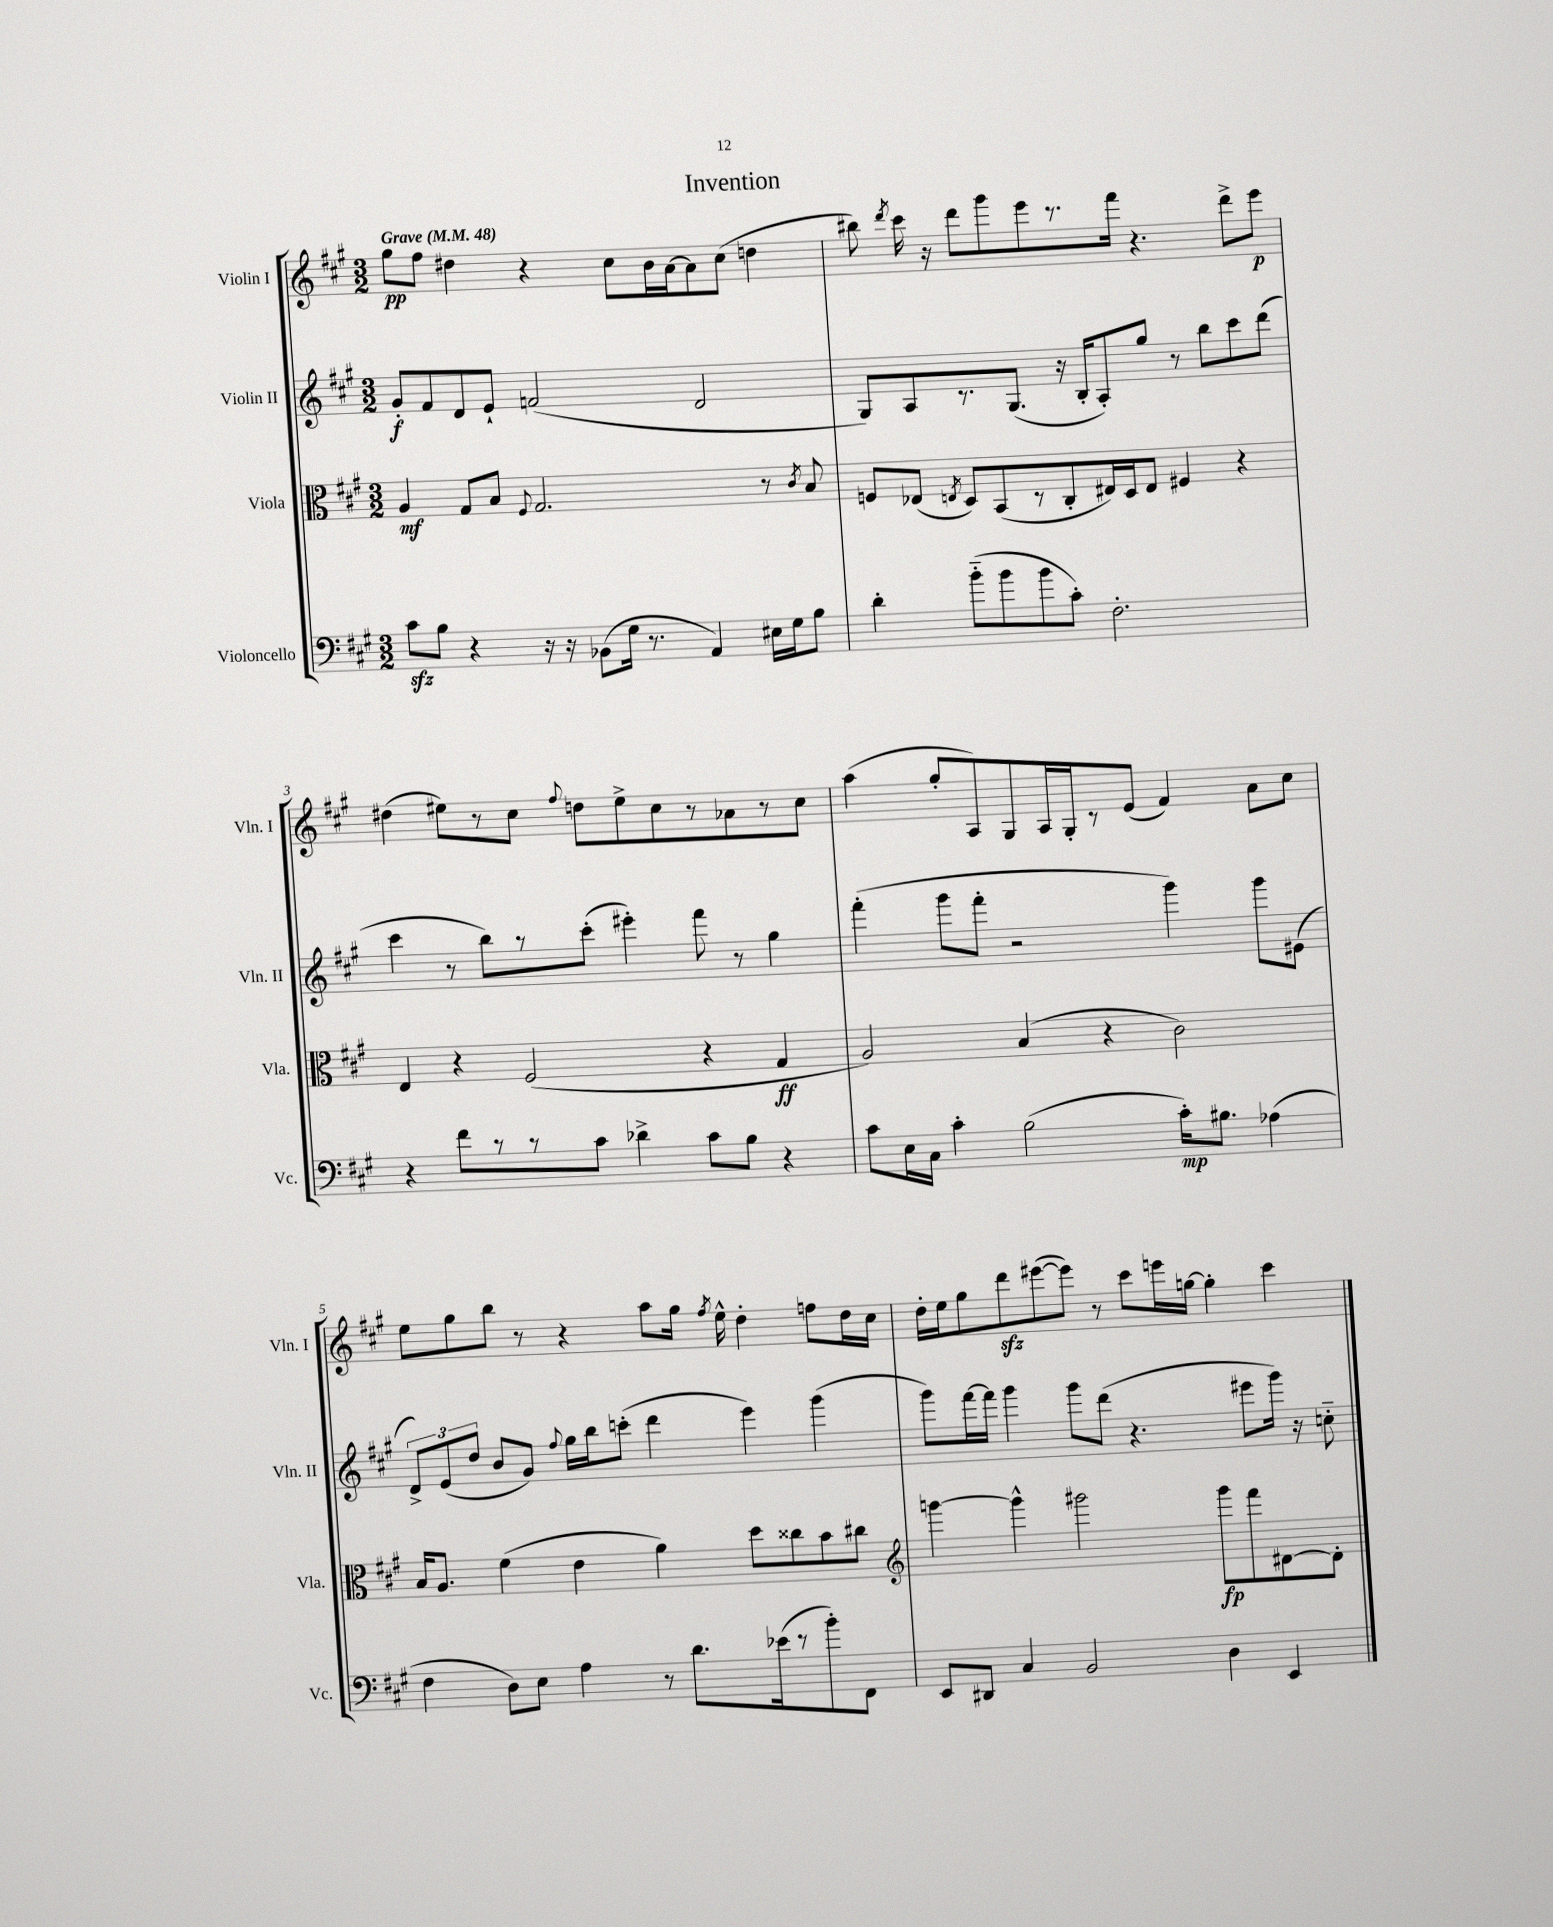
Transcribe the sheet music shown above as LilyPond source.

\header { title = "Invention" }
<<
\new StaffGroup <<
\new Staff = "s0" \with { instrumentName = "Violin I" shortInstrumentName = "Vln. I" } {
    \clef treble \key a \major \numericTimeSignature \time 3/2 \tempo "Grave" 4 = 48
    \autoBeamOff gis''8[\pp fis''8] dis''4 r4 cis''8[ b'16 a'16~ a'8 cis''8]( d''4 |
    bis''8) \acciaccatura { d'''8 } cis'''16 r16 d'''8[ gis'''8 e'''8 r8. fis'''16] r4. d'''8[-> e'''8]\p |
    dis''4( eis''8[) r8 cis''8] \appoggiatura { fis''8 } d''8[ eis''8-> cis''8 r8 aes'8 r8 cis''8] |
    a''4( gis''8[-. a8) gis8 a16 gis16-. r8 e'8]( fis'4) a'8[ cis''8] |
    e''8[ gis''8 b''8] r8 r4 a''8[ gis''16] \acciaccatura { fis''8 } e''16-^ d''4-. f''8[ d''16 cis''16] |
    d''16[-. e''16 gis''8 d'''8\sfz eis'''8~( eis'''8]) r8 cis'''8[ e'''16 g''16]~ g''4-. cis'''4 \bar "|." |
}
\new Staff = "s1" \with { instrumentName = "Violin II" shortInstrumentName = "Vln. II" } {
    \clef treble \key a \major \numericTimeSignature \time 3/2
    \autoBeamOff gis'8[-.\f fis'8 d'8 e'8]-! f'2( d'2 |
    gis8[) a8 r8. gis8.]( r16 b16[-. a8-.) gis''8] r8 b''8[ cis'''8 d'''8]( |
    cis'''4 r8 b''8[) r8 cis'''8]-.( eis'''4-.) fis'''8 r8 gis''4 |
    fis'''4-.( gis'''8[ fis'''8]-. r2 gis'''4) gis'''8[ eis'8]( |
    \tuplet 3/2 { d'8[->) e'8( d''8] } b'8[ gis'8]) \appoggiatura { fis''8 } gis''16[ b''16 c'''8]-.( d'''4 e'''4) gis'''4( |
    gis'''8[) fis'''16~ fis'''16] gis'''4 gis'''8[ d'''8]( r4. eis'''8[ gis'''16]) r16 c''8-_ \bar "|." |
}
\new Staff = "s2" \with { instrumentName = "Viola" shortInstrumentName = "Vla." } {
    \clef alto \key a \major \numericTimeSignature \time 3/2
    \autoBeamOff a4\mf gis8[ b8] \appoggiatura { fis8 } gis2. r8 \acciaccatura { cis'8 } b8 |
    f8[ ees8]( \acciaccatura { e8 } d8[) b,8( r8 cis8-. eis16) d16 eis8] fis4 r4 |
    e4 r4 fis2( r4 gis4\ff |
    a2) b4( r4 cis'2) |
    b16[ a8.] fis'4( e'4 a'4) d''8[ cisis''8 b'8 cis''8] |
    \clef treble g'''4~ g'''4-^ gis'''2 gis'''8[\fp fis'''8 dis'8~ dis'8]-. \bar "|." |
}
\new Staff = "s3" \with { instrumentName = "Violoncello" shortInstrumentName = "Vc." } {
    \clef bass \key a \major \numericTimeSignature \time 3/2
    \autoBeamOff cis'8[\sfz b8] r4 r16 r16 bes,8[( gis16] r8. a,4) eis16[ gis16 b8] |
    d'4-. b'8[-_( b'8 b'8 cis'8]-.) fis2.-. |
    r4 fis'8[ r8 r8 cis'8] des'4-> cis'8[ b8] r4 |
    cis'8[ e16 cis16] cis'4-. b2( cis'16[-.\mp) bis8.] aes4( |
    fis4 d8[) e8] a4 r8 d'8.[ ees'16( r8 b'8-.) fis,8] |
    e,8[ dis,8] cis4 b,2 d4 e,4 \bar "|." |
}
>>
>>
